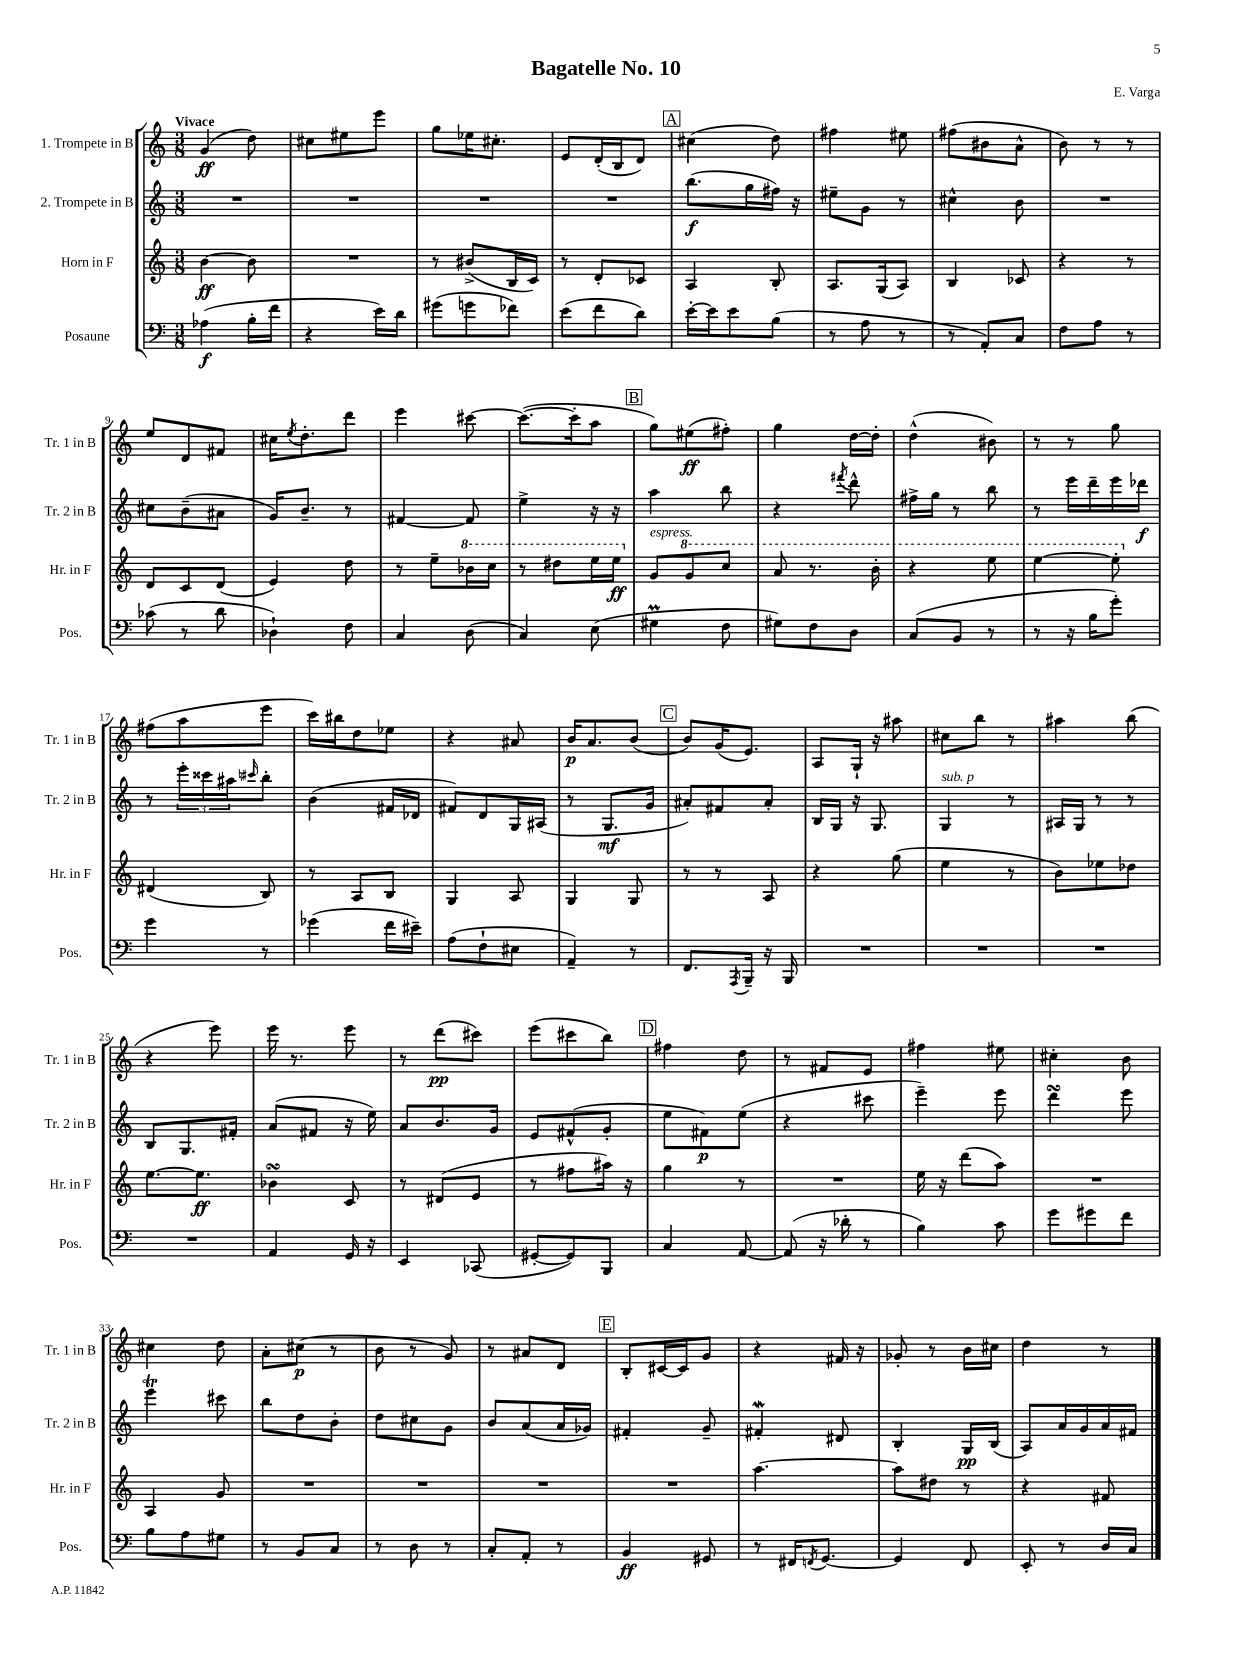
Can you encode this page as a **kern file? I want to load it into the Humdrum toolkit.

**kern	**dynam	**kern	**dynam	**kern	**dynam	**kern	**dynam
*part4	*part4	*part3	*part3	*part2	*part2	*part1	*part1
*staff4	*staff4	*staff3	*staff3	*staff2	*staff2	*staff1	*staff1
*I"Posaune	*	*I"Horn in F	*	*I"2. Trompete in B	*	*I"1. Trompete in B	*
*I'Pos.	*	*I'Hr. in F	*	*I'Tr. 2 in B	*	*I'Tr. 1 in B	*
*clefF4	*	*clefG2	*	*clefG2	*	*clefG2	*
*k[]	*	*k[]	*	*k[]	*	*k[]	*
*M3/8	*	*M3/8	*	*M3/8	*	*M3/8	*
=1	=1	=1	=1	=1	=1	=1	=1
!	!	!	!	!	!	!LO:TX:a:B:t=Vivace	!
(4A-X\	f	[4b\	ff	4.r	.	(4g/	ff
16B'\LL	.	8b\]	.	.	.	8dd\)	.
16f\JJ	.	.	.	.	.	.	.
=2	=2	=2	=2	=2	=2	=2	=2
4r	.	4.r	.	4.r	.	8cc#X\L	.
.	.	.	.	.	.	8ee#X\	.
16e\LL)	.	.	.	.	.	8eee\J	.
16d\JJ	.	.	.	.	.	.	.
=3	=3	=3	=3	=3	=3	=3	=3
(8g#X\L	.	8r	.	4.r	.	8gg\L	.
8gn\	.	(8b#X^/L	.	.	.	16ee-X\K	.
.	.	.	.	.	.	8.cc#X'\J	.
8f-X\J)	.	16B/L	.	.	.	.	.
.	.	16c/JJ)	.	.	.	.	.
=4	=4	=4	=4	=4	=4	=4	=4
(8e\L	.	8r	.	4.r	.	8e/L	.
8f\	.	8d'/L	.	.	.	(16d'/L	.
.	.	.	.	.	.	16B/J	.
8d\J)	.	8c-X/J	.	.	.	8d/J)	.
!!LO:REH:place=s1:t=A
=5	=5	=5	=5	=5	=5	=5	=5
[16e'\LL	.	4A/	.	(8.bb\L	f	(4cc#X\	.
16e\J]	.	.	.	.	.	.	.
8e\	.	.	.	.	.	.	.
.	.	.	.	16gg\L	.	.	.
(8B\J	.	8B'/	.	16ff#X\JJ)	.	8dd\)	.
.	.	.	.	16r	.	.	.
=6	=6	=6	=6	=6	=6	=6	=6
8r	.	8.A/L	.	8ee#X~\L	.	4ff#X\	.
8A\	.	.	.	8g\J	.	.	.
.	.	(16G/k	.	.	.	.	.
8r	.	8A/J)	.	8r	.	8ee#X\	.
=7	=7	=7	=7	=7	=7	=7	=7
8r	.	4B/	.	4cc#X^^\	.	(8ff#X\L	.
8AA'/L)	.	.	.	.	.	8b#X\	.
8C/J	.	8c-X/	.	8b\	.	8a^^\J	.
=8	=8	=8	=8	=8	=8	=8	=8
8F\L	.	4r	.	4.r	.	8b\)	.
8A\J	.	.	.	.	.	8r	.
8r	.	8r	.	.	.	8r	.
!!LO:LB:g=z
=9	=9	=9	=9	=9	=9	=9	=9
(8c-X\	.	8d/L	.	8cc#X\L	.	8ee/L	.
8r	.	8c/	.	(8b~\	.	8d/	.
8d\	.	(8d/J	.	8a#X\J	.	8f#X/J	.
=10	=10	=10	=10	=10	=10	=10	=10
4D-X`\)	.	4e/)	.	16g/KL)	.	16cc#X\KL	.
.	.	.	.	.	.	8qee/	.
.	.	.	.	8.b~/J	.	8.dd'\	.
8F\	.	8dd\	.	8r	.	8ddd\J	.
=11	=11	=11	=11	=11	=11	=11	=11
4C/	.	8r	.	[4f#X/	.	4eee\	.
.	.	8ee~\L	.	.	.	.	.
*	*	*8va	*	*	*	*	*
(8D\	.	16bb-X\L	.	8f#/]	.	[8ccc#X\	.
.	.	16ccc\JJ	.	.	.	.	.
=12	=12	=12	=12	=12	=12	=12	=12
4C/)	.	8r	.	4ee^\	.	(8.ccc#\L_	.
.	.	8ddd#X\L	.	.	.	.	.
.	.	.	.	.	.	16ccc#'\k]	.
(8E\	.	16eee\L	.	16r	.	8aa\J	.
.	.	16eee\JJ	ff	16r	.	.	.
!!LO:REH:place=s1:t=B
=13	=13	=13	=13	=13	=13	=13	=13
*	*	*X8va	*	*	*	*	*
!	!	!LO:TX:a:i:t=espress.	!	!	!	!	!
4G#Xm\	.	8g/L	.	4aa\	.	8gg\L)	.
*	*	*8va	*	*	*	*	*
.	.	8gg/	.	.	.	(8ee#X\	ff
8F\	.	8ccc/J	.	8bb\	.	8ff#X'\J)	.
=14	=14	=14	=14	=14	=14	=14	=14
8G#X\L)	.	8aa/	.	4r	.	4gg\	.
8F\	.	8.r	.	.	.	.	.
.	.	.	.	8qfff#X/	.	.	.
8D\J	.	.	.	8ddd^^\	.	[16dd\LL	.
.	.	16bb'\	.	.	.	16dd'\JJ]	.
=15	=15	=15	=15	=15	=15	=15	=15
(8C/L	.	4r	.	16ff#X^\LL	.	(4dd^^\	.
.	.	.	.	16gg\JJ	.	.	.
8BB/J	.	.	.	8r	.	.	.
8r	.	8eee\	.	8bb\	.	8b#X\)	.
=16	=16	=16	=16	=16	=16	=16	=16
8r	.	[4eee\	.	8r	.	8r	.
16r	.	.	.	16eee\LL	.	8r	.
16B\KL	.	.	.	16ddd~\	.	.	.
8g'\J)	.	8eee'\]	.	16eee\	.	8gg\	.
.	.	.	.	16ddd-X\JJ	f	.	.
!!LO:LB:g=z
=17	=17	=17	=17	=17	=17	=17	=17
*	*	*X8va	*	*	*	*	*
4g\	.	(4d#X/	.	8r	.	(8ff#X\L	.
.	.	.	.	24eee'\LL	.	8aa\	.
.	.	.	.	24ccc##X\	.	.	.
.	.	.	.	24aa#X\J	.	.	.
.	.	.	.	16qqccc#X/	.	.	.
8r	.	8B/)	.	8bb'\J	.	8eee\J	.
=18	=18	=18	=18	=18	=18	=18	=18
(4g-X\	.	8r	.	(4b\	.	16ccc\LL)	.
.	.	.	.	.	.	16bb#X\J	.
.	.	8A/L	.	.	.	8dd\	.
16f\LL	.	8B/J	.	16f#X/LL	.	8ee-X\J	.
16e#X~\JJ)	.	.	.	16d-X/JJ	.	.	.
=19	=19	=19	=19	=19	=19	=19	=19
(8A\L	.	4G/	.	8f#X/L)	.	4r	.
8F`\	.	.	.	8d/	.	.	.
8E#X\J	.	8A/	.	16G/L	.	8a#X/	.
.	.	.	.	(16A#X/JJ	.	.	.
=20	=20	=20	=20	=20	=20	=20	=20
4AA~/)	.	4G/	.	8r	.	16b/KL	p
.	.	.	.	.	.	8.a/	.
.	.	.	.	8.G/L	mf	.	.
8r	.	8G/	.	.	.	(8b/J	.
.	.	.	.	16g/Jk	.	.	.
!!LO:REH:place=s1:t=C
=21	=21	=21	=21	=21	=21	=21	=21
8.FF/L	.	8r	.	8a#X'/L)	.	8b/L)	.
.	.	8r	.	8f#X/	.	(16g/K	.
8qAAA/	.	.	.	.	.	.	.
16BBB~/Jk	.	.	.	.	.	8.e/J)	.
16r	.	8A/	.	8a#'/J	.	.	.
16BBB/	.	.	.	.	.	.	.
=22	=22	=22	=22	=22	=22	=22	=22
4.r	.	4r	.	16B/LL	.	8A/L	.
.	.	.	.	16G/JJ	.	.	.
.	.	.	.	16r	.	16G`/Jk	.
.	.	.	.	8.G/	.	16r	.
.	.	(8gg\	.	.	.	8aa#X\	.
=23	=23	=23	=23	=23	=23	=23	=23
!	!	!	!	!LO:TX:a:i:t=sub. p	!	!	!
4.r	.	4ee\	.	4G/	.	8cc#X\L	.
.	.	.	.	.	.	8bb\J	.
.	.	8r	.	8r	.	8r	.
=24	=24	=24	=24	=24	=24	=24	=24
4.r	.	8b\L)	.	16A#X/LL	.	4aa#X\	.
.	.	.	.	16G/JJ	.	.	.
.	.	8ee-X\	.	8r	.	.	.
.	.	8dd-X\J	.	8r	.	(8bb\	.
!!LO:LB:g=z
=25	=25	=25	=25	=25	=25	=25	=25
4.r	.	[8.ee\L	.	8B/L	.	4r	.
.	.	.	.	8.G/	.	.	.
.	.	8.ee\J]	ff	.	.	.	.
.	.	.	.	.	.	8eee\)	.
.	.	.	.	16f#X'/Jk	.	.	.
=26	=26	=26	=26	=26	=26	=26	=26
4AA/	.	4b-XsSSs\	.	(8a/L	.	16eee\	.
.	.	.	.	.	.	8.r	.
.	.	.	.	8f#X/J	.	.	.
16GG/	.	8c/	.	16r	.	8eee\	.
16r	.	.	.	16ee\)	.	.	.
=27	=27	=27	=27	=27	=27	=27	=27
4EE/	.	8r	.	8a/L	.	8r	.
.	.	(8d#X/L	.	8.b/	.	(8ddd\L	pp
(8CC-X/	.	8e/J	.	.	.	8ccc#X\J)	.
.	.	.	.	16g/Jk	.	.	.
=28	=28	=28	=28	=28	=28	=28	=28
[8GG#X'/L	.	8r	.	8e/L	.	(8eee\L	.
8GG#/])	.	8ff#X\L	.	(8f#X^^/	.	8ccc#X\	.
8BBB/J	.	16aa#X\Jk)	.	8g'/J	.	8bb\J)	.
.	.	16r	.	.	.	.	.
!!LO:REH:place=s1:t=D
=29	=29	=29	=29	=29	=29	=29	=29
4C/	.	4gg\	.	8ee\L	.	4ff#X\	.
.	.	.	.	8f#X\)	p	.	.
[8AA/	.	8r	.	(8ee\J	.	8dd\	.
=30	=30	=30	=30	=30	=30	=30	=30
(8AA/]	.	4.r	.	4r	.	8r	.
16r	.	.	.	.	.	8f#X/L	.
16d-X'\	.	.	.	.	.	.	.
8r	.	.	.	8ccc#X\	.	8e/J	.
=31	=31	=31	=31	=31	=31	=31	=31
4B\)	.	16ee\	.	4eee~\)	.	4ff#X\	.
.	.	16r	.	.	.	.	.
.	.	(8ddd\L	.	.	.	.	.
8c\	.	8aa\J)	.	8eee\	.	8ee#X\	.
=32	=32	=32	=32	=32	=32	=32	=32
8g\L	.	4.r	.	4dddsSSS\	.	4cc#X'\	.
8g#X\	.	.	.	.	.	.	.
8f\J	.	.	.	8eee\	.	8b\	.
!!LO:LB:g=z
=33	=33	=33	=33	=33	=33	=33	=33
8B\L	.	4A/	.	4eeet\	.	4cc#X\	.
8A\	.	.	.	.	.	.	.
8G#X\J	.	8g/	.	8ccc#X\	.	8dd\	.
=34	=34	=34	=34	=34	=34	=34	=34
8r	.	4.r	.	8bb\L	.	8a'\L	.
8BB/L	.	.	.	8dd\	.	(8cc#X\J	p
8C/J	.	.	.	8b'\J	.	8r	.
=35	=35	=35	=35	=35	=35	=35	=35
8r	.	4.r	.	8dd\L	.	8b\	.
8D\	.	.	.	8cc#X\	.	8r	.
8r	.	.	.	8g\J	.	8g/)	.
=36	=36	=36	=36	=36	=36	=36	=36
8C'/L	.	4.r	.	8b/L	.	8r	.
8AA'/J	.	.	.	(8a/	.	8a#X/L	.
8r	.	.	.	16a/L	.	8d/J	.
.	.	.	.	16g-X/JJ)	.	.	.
!!LO:REH:place=s1:t=E
=37	=37	=37	=37	=37	=37	=37	=37
4BB/	ff	4.r	.	4f#X'/	.	8B'/L	.
.	.	.	.	.	.	[16c#X/L	.
.	.	.	.	.	.	16c#/J]	.
8GG#X/	.	.	.	8g~/	.	8g/J	.
=38	=38	=38	=38	=38	=38	=38	=38
8r	.	[4.aa\	.	4f#XW'/	.	4r	.
16FF#X/KL	.	.	.	.	.	.	.
8qFFn/	.	.	.	.	.	.	.
[8.GG/J	.	.	.	.	.	.	.
.	.	.	.	8d#X/	.	16f#X/	.
.	.	.	.	.	.	16r	.
=39	=39	=39	=39	=39	=39	=39	=39
4GG/]	.	8aa\L]	.	4B'/	.	8g-X'/	.
.	.	8dd#X\J	.	.	.	8r	.
8FF/	.	8r	.	16G/LL	pp	16b\LL	.
.	.	.	.	(16B/JJ	.	16cc#X\JJ	.
=40	=40	=40	=40	=40	=40	=40	=40
8EE'/	.	4r	.	8A/L)	.	4dd\	.
8r	.	.	.	16a/L	.	.	.
.	.	.	.	16g/	.	.	.
16D/LL	.	8f#X/	.	16a/	.	8r	.
16C/JJ	.	.	.	16f#X/JJ	.	.	.
==	==	==	==	==	==	==	==
*-	*-	*-	*-	*-	*-	*-	*-
